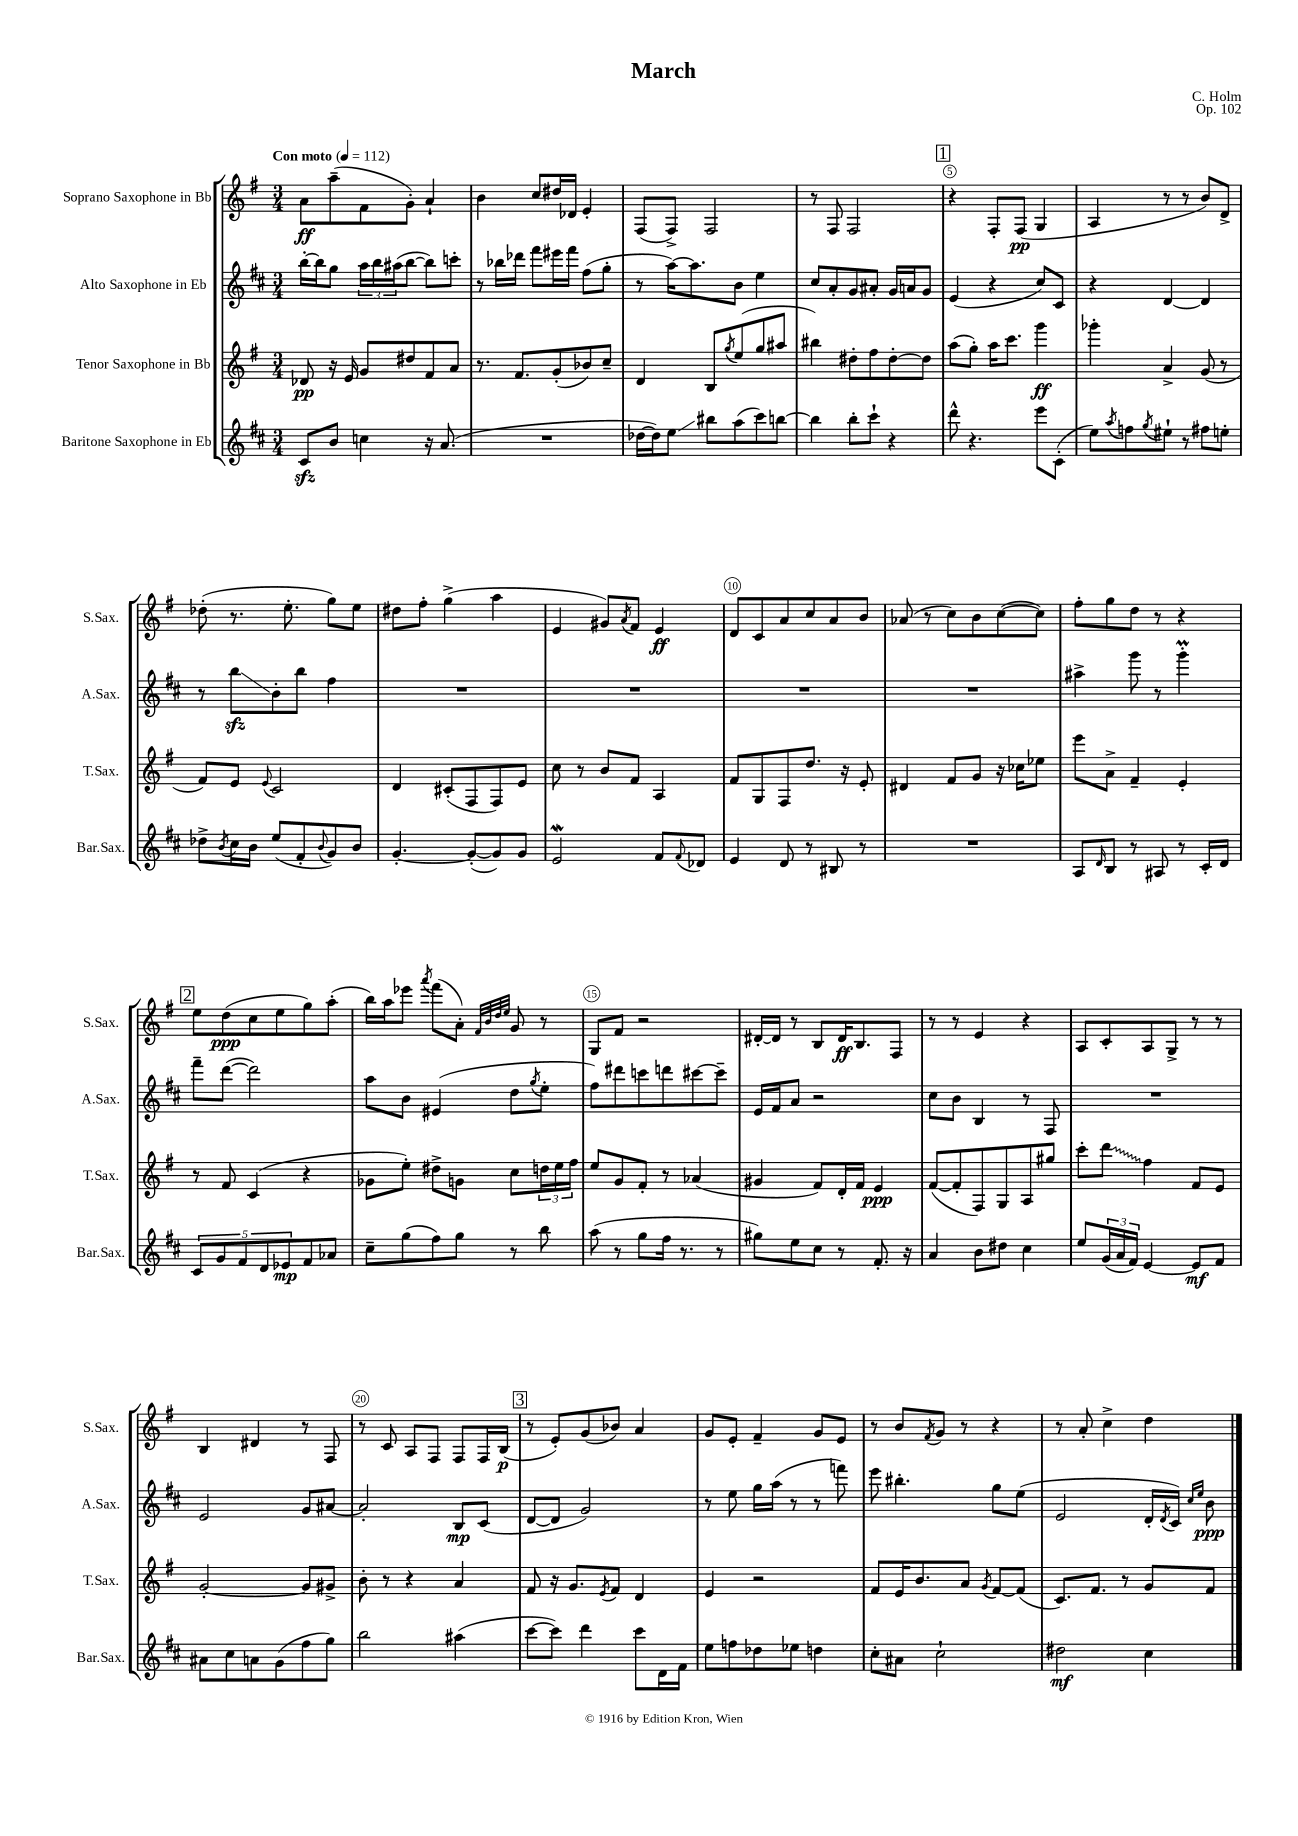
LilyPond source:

\header { title = "March" composer = "C. Holm" opus = "Op. 102" }
<<
\new StaffGroup <<
\new Staff = "s0" \with { instrumentName = "Soprano Saxophone in Bb" shortInstrumentName = "S.Sax." } {
    \clef treble \key g \major \numericTimeSignature \time 3/4 \tempo "Con moto" 4 = 112
    a'8\ff a''8--( fis'8 g'8-.) a'4-! |
    b'4 c''8 dis''16 des'16 e'4-. |
    fis8( fis8->) fis2 |
    r8 fis8 fis2 |
    \mark \markup { \box "1" } r4 fis8-. fis8\pp( g4 |
    a4 r8 r8 b'8) d'8-> |
    des''8-.( r8. e''8.-. g''8) e''8 |
    dis''8 fis''8-. g''4->( a''4 |
    e'4 gis'8) \acciaccatura { a'8 } fis'8 e'4\ff |
    d'8 c'8 a'8 c''8 a'8 b'8 |
    aes'8( r8 c''8) b'8 c''8~( c''8) |
    fis''8-. g''8 d''8 r8 r4 |
    \mark \markup { \box "2" } e''8 d''8\ppp( c''8 e''8 g''8) a''8-.( |
    b''16) a''16 ees'''8 \acciaccatura { a'''8 } fis'''8( a'8-.) \grace { fis'32 b'32 d''32 e''32 } g'8 r8 |
    g8 fis'8 r2 |
    dis'16~-. dis'16 r8 b8 dis'16\ff b8. fis8 |
    r8 r8 e'4 r4 |
    a8 c'8-. a8 g8-> r8 r8 |
    b4 dis'4 r8 fis8 |
    r8 c'8 a8 fis8 fis8 fis16 b16\p( |
    \mark \markup { \box "3" } r8 e'8-.) g'8( bes'8) a'4 |
    g'8 e'8-. fis'4-- g'8 e'8 |
    r8 b'8 \acciaccatura { fis'8 } g'8 r8 r4 |
    r8 a'8-. c''4-> d''4 \bar "|." |
}
\new Staff = "s1" \with { instrumentName = "Alto Saxophone in Eb" shortInstrumentName = "A.Sax." } {
    \clef treble \key d \major \numericTimeSignature \time 3/4
    b''16~-. b''16 g''8 \tuplet 3/2 { a''16 b''16 ais''16( } b''8~ b''8) c'''8-. |
    r8 bes''16 des'''16 fis'''8 eis'''16 fis'''16 fis''8( g''8-. |
    r8 a''16~) a''8. b'8 e''4 |
    cis''8 a'8-. g'8 ais'8-. g'16 a'16 g'8 |
    \mark \markup { \box "1" } e'4( r4 cis''8) cis'8 |
    r4 d'4~ d'4 |
    r8 b''8\glissando\sfz b'8-. b''8 fis''4 |
    R2. |
    R2. |
    R2. |
    R2. |
    ais''4-> g'''8 r8 g'''4-.\prall |
    \mark \markup { \box "2" } fis'''8-- d'''8~( d'''2) |
    a''8 b'8 eis'4( d''8 \acciaccatura { g''8 } e''8-. |
    fis''8) dis'''8 c'''8 d'''8 cis'''8~ cis'''8-- |
    e'16 fis'16 a'8 r2 |
    cis''8 b'8 b4 r8 fis8 |
    R2. |
    e'2 g'8 ais'8~ |
    ais'2-. b8\mp cis'8( |
    \mark \markup { \box "3" } d'8~ d'8 g'2) |
    r8 e''8 g''16 a''16( r8 r8 f'''8) |
    e'''8 bis''4.-. g''8 e''8( |
    e'2 d'16-. \acciaccatura { d'8 } cis'16) \grace { cis''16 e''16 } b'8\ppp \bar "|." |
}
\new Staff = "s2" \with { instrumentName = "Tenor Saxophone in Bb" shortInstrumentName = "T.Sax." } {
    \clef treble \key g \major \numericTimeSignature \time 3/4
    des'8\pp r16 e'16 g'8 dis''8 fis'8 a'8 |
    r8. fis'8. g'8-.( bes'8) c''8-- |
    d'4 b8 \acciaccatura { g''8 } e''8( g''8 ais''8 |
    bis''4) dis''8-. fis''8 dis''8~-. dis''8 |
    \mark \markup { \box "1" } a''8( g''8-.) a''16 c'''8. g'''4\ff |
    ges'''4-. a'4-> g'8( r8 |
    fis'8) e'8 \appoggiatura { e'8 } c'2 |
    d'4 cis'8-.( fis8 fis8) e'8 |
    c''8 r8 b'8 fis'8 a4 |
    fis'8 g8 fis8 d''8. r16 e'8-. |
    dis'4 fis'8 g'8 r16 ces''16 ees''8 |
    e'''8 a'8-> fis'4-- e'4-. |
    \mark \markup { \box "2" } r8 fis'8 c'4( r4 |
    ges'8 e''8-.) dis''8-> g'8 c''8 \tuplet 3/2 { d''16 e''16 fis''16 } |
    e''8 g'8 fis'8-. r8 aes'4( |
    gis'4 fis'8) d'16-. fis'16 e'4\ppp |
    fis'8~( fis'8-. fis8) g8 a8 gis''8 |
    c'''8-. \once \override Glissando.style = #'zigzag d'''8\glissando fis''4 fis'8 e'8 |
    g'2~-. g'8 gis'8-> |
    b'8-. r8 r4 a'4 |
    \mark \markup { \box "3" } fis'8 r16 g'8. \acciaccatura { e'8 } fis'8 d'4 |
    e'4 r2 |
    fis'8 e'16 b'8. a'8 \acciaccatura { g'8 } fis'8~ fis'8( |
    c'8.) fis'8. r8 g'8 fis'8 \bar "|." |
}
\new Staff = "s3" \with { instrumentName = "Baritone Saxophone in Eb" shortInstrumentName = "Bar.Sax." } {
    \clef treble \key d \major \numericTimeSignature \time 3/4
    cis'8\sfz b'8 c''4 r16 a'8.( |
    R2. |
    des''16~ des''16) e''8\glissando bis''8 a''8( cis'''8) b''8~ |
    b''4 b''8-. cis'''8-! r4 |
    \mark \markup { \box "1" } d'''8-^ r4. e'''8 cis'8-.( |
    e''8) \acciaccatura { a''8 } f''8 \acciaccatura { g''8 } eis''8-! r8 fis''8 e''8-. |
    des''8-> \acciaccatura { b'8 } cis''16 b'16 e''8( fis'8-. \appoggiatura { b'8 } g'8) b'8 |
    g'4.~-. g'8~-.( g'8) g'8 |
    e'2\mordent fis'8 \appoggiatura { fis'8 } des'8 |
    e'4 d'8 r8 bis8 r8 |
    R2. |
    a8 \grace { d'16 } b8 r8 ais8 r8 cis'16-. d'16 |
    \mark \markup { \box "2" } \tuplet 5/4 { cis'8 g'8 fis'8 d'8 ees'8\mp } fis'8 aes'8 |
    cis''8-- g''8( fis''8) g''8 r8 b''8 |
    a''8( r8 g''8 fis''16 r8. r8 |
    gis''8) e''8 cis''8 r8 fis'8.-. r16 |
    a'4 b'8 dis''8 cis''4 |
    e''8 \tuplet 3/2 { g'16( a'16 fis'16) } e'4~ e'8\mf fis'8 |
    ais'8 cis''8 a'8 g'8( fis''8 g''8) |
    b''2 ais''4( |
    \mark \markup { \box "3" } cis'''8~ cis'''8) d'''4 cis'''8 d'16 fis'16 |
    e''8 f''8 des''8 ees''8 d''4 |
    cis''8-. ais'8 cis''2-! |
    dis''2\mf cis''4 \bar "|." |
}
>>
>>
\layout { \context { \Score \override BarNumber.break-visibility = ##(#f #t #t) barNumberVisibility = #(every-nth-bar-number-visible 5) \override BarNumber.stencil = #(make-stencil-circler 0.1 0.3 ly:text-interface::print) } }
